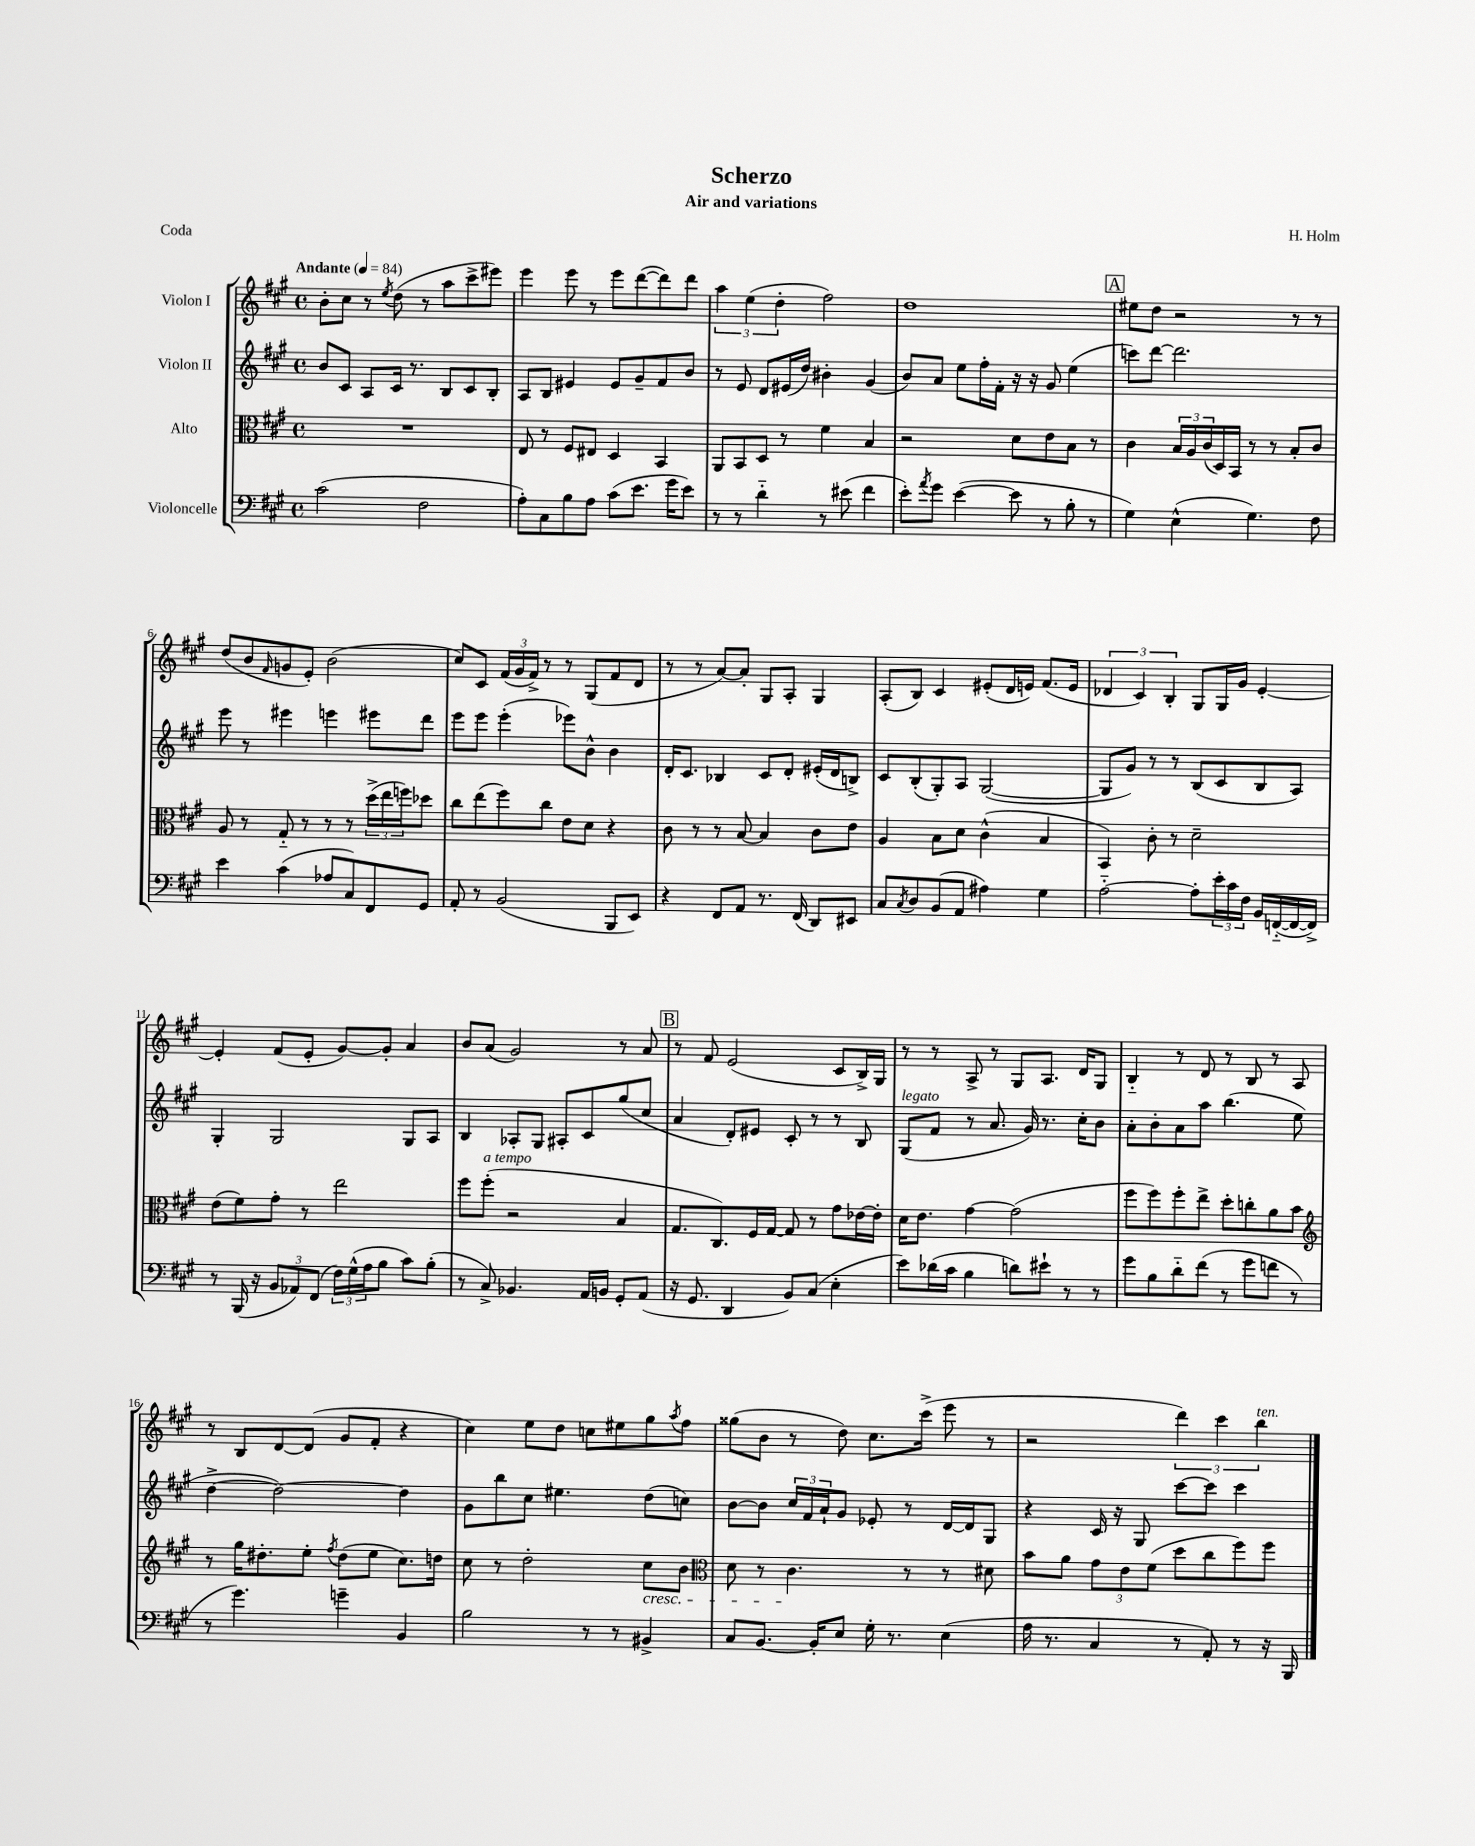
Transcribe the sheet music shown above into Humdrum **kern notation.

**kern	**kern	**kern	**kern
*part4	*part3	*part2	*part1
*staff4	*staff3	*staff2	*staff1
*I"Violoncelle	*I"Alto	*I"Violon II	*I"Violon I
*clefF4	*clefC3	*clefG2	*clefG2
*k[f#c#g#]	*k[f#c#g#]	*k[f#c#g#]	*k[f#c#g#]
*M4/4	*M4/4	*M4/4	*M4/4
*met(c)	*met(c)	*met(c)	*met(c)
*MM84	*MM84	*MM84	*MM84
=1	=1	=1	=1
!	!	!	!LO:TX:a:B:t=Andante
(2c#\	1r	8b/L	8b'\L
.	.	8c#/J	8cc#\J
.	.	8A/L	8r
.	.	.	8qee/
.	.	16c#/Jk	(8dd\
.	.	8.r	.
2F#\	.	.	8r
.	.	8B/L	8aa\L
.	.	8c#/	8ccc#^\
.	.	8B'/J	8eee#X\J)
=2	=2	=2	=2
8A'\L)	8E/	8A/L	4eee\
8C#\	8r	8B/J	.
8B\	8F#/L	4e#X/	8eee\
8A\J	8E#X/J	.	8r
(8c#\L	4D/	8e#/L	8eee\L
8.e\J	.	8g#~/	([8ddd\
.	4BB/	8f#/	8ddd\])
16g#\KL	.	.	.
8e\J)	.	8b/J	8ddd\J
=3	=3	=3	=3
8r	8AA/L	8r	6aa\
8r	8BB/	8e/	.
.	.	.	(6ee\
4d\	8D/J	8d/L	.
.	.	.	6dd'\
.	8r	(16e#X/L	.
.	.	16dd/JJ)	.
8r	4f#\	4b#X'\	2ff#\)
(8e#X\	.	.	.
4f#\	4B/	(4g#/	.
=4	=4	=4	=4
8e'\L)	2r	8b/L)	1dd
8qa/	.	.	.
8g#\J	.	8a/J	.
([4e\	.	8ee\L	.
.	.	16ff#'\L	.
.	.	16f#'\JJ	.
8e\]	8d\L	16r	.
.	.	16r	.
8r	8e\	8g#/	.
8B'\	8B\J	(4ee\	.
8r	8r	.	.
!!LO:REH:place=s1:t=A
=5	=5	=5	=5
4G#\)	4c#\	8cccn\L)	8ee#X\L
.	.	[8ddd\J	8dd\J
(4E^^\	24B/LL	2.ddd\]	2r
.	24A/	.	.
.	(24c#/	.	.
.	16D/)	.	.
.	16BB/JJ	.	.
4.G#\)	8r	.	.
.	8r	.	.
.	8B'/L	.	8r
8F#\	8c#/J	.	8r
!!LO:LB:g=z
=6	=6	=6	=6
4e\	8A/	8eee\	(8dd/L
.	8r	8r	8b/
.	.	.	16qqf#/
(4c#\	8G#/	4eee#X\	8gn/
.	8r	.	8e'/J)
8A-X/L	8r	4eeen\	(2b\
8C#/)	8r	.	.
8FF#/	(24dd^\LL	8eee#X\L	.
.	24ee\	.	.
.	24ffn\J)	.	.
8GG#/J	8dd-X\J	8ddd\J	.
=7	=7	=7	=7
8AA'/	8cc#\L	8eee\L	8cc#/L)
8r	(8ee\	8eee\J	8c#/J
(2BB/	8ff#\)	(4eee'\	(24f#/LL
.	.	.	24g#/
.	.	.	24f#^/JJ)
.	8cc#\J	.	8r
.	8e\L	8eee-X\L)	8r
.	8d\J	8b^^\J	(8G#/L
8BBB/L	4r	4b\	8f#/
8EE/J)	.	.	8d/J
=8	=8	=8	=8
4r	8c#\	16d'/KL	8r
.	.	8.c#/J	.
.	8r	.	8r
8FF#/L	8r	4B-X/	[8a/L)
8AA/J	[8B/	.	8a'/J]
8.r	4B/]	8c#/L	8G#/L
.	.	8d'/J	8A'/J
(16FF#/	.	.	.
8DD/L)	8c#\L	(16e#X'/LL	4G#/
.	.	16d/J	.
8EE#X/J	8e\J	8Bn^/J)	.
=9	=9	=9	=9
8C#/L	4A/	8c#/L	(8A'/L
8qC#/	.	.	.
8D/	.	(8B'/	8B/J)
(8BB/	8B\L	8G#'/)	4c#/
8AA/J	8d\J	8A/J	.
4A#X\)	(4c#^^\	([2G#/	(8e#X'/L
.	.	.	16d/L
.	.	.	16en/JJ)
4G#\	4B/	.	(8.f#/L
.	.	.	16e/Jk
=10	=10	=10	=10
[2A\	4BB/)	8G#/L]	6d-X/
.	.	8g#/J)	.
.	.	.	6c#/)
.	8c#'\	8r	.
.	.	.	6B'/
.	8r	8r	.
8A'\L]	2d~\	(8B/L	8G#/L
24e'\L	.	8c#/	16G#/L
24c#\	.	.	.
.	.	.	16g#/JJ
24F#\JJ	.	.	.
16BB/LL	.	8B/	[4e'/
([16FFn/	.	.	.
16FF/_	.	8A/J)	.
16FF^/JJ])	.	.	.
!!LO:LB:g=z
=11	=11	=11	=11
8r	(8e\L	4G#'/	4e'/]
(16BBB/	8f#\)	.	.
16r	.	.	.
12BB/L	8g#'\J	2G#/	(8f#/L
12AA-X/)	.	.	.
.	8r	.	8e'/J
(12FF#/J	.	.	.
24F#\LL)	2ee\	.	[8g#/L)
(24G#^^\	.	.	.
24A\J	.	.	.
8B\J	.	.	8g#'/J]
8c#\L)	.	8G#/L	4a/
(8B'\J	.	8A/J	.
=12	=12	=12	=12
8r	8ff#\L	4B/	8b/L
!	!LO:TX:a:i:t=a tempo	!	!
8C#^/)	(8ff#'\J	.	(8a/J
4.BB-X/	2r	8A-X'/L	2g#/)
.	.	8G#/J	.
.	.	8A#X'/L	.
16AA/LL	.	8c#/	.
16BBn/JJ	.	.	.
8GG#'/L	4B/	(8gg#/	8r
(8AA/J	.	8cc#/J	8a/
!!LO:REH:place=s1:t=B
=13	=13	=13	=13
16r	8.G#/L	4a/	8r
8.GG#/	.	.	.
.	.	.	8f#/
.	8.C#/)	.	.
4DD/	.	8d'/L)	(2e/
.	16F#/L	8e#X/J	.
.	[16G#/JJ	.	.
8BB/L)	8G#/]	8c#'/	.
(8C#/J	8r	8r	.
4E'\	8g#\L	8r	8c#/L
.	[16e-X\L	8B/	16B^/L)
.	16e-'\JJ]	.	16G#/JJ
=14	=14	=14	=14
!	!	!LO:TX:a:i:t=legato	!
8e\L)	16d\KL	(8G#/L	8r
.	8.e\J	.	.
(16d-X\L	.	8f#/J	8r
16c#\JJ	.	.	.
4B\	[4g#\	8r	8A^/
.	.	8.a/	8r
8dn\L)	(2g#\]	.	8G#/L
.	.	16g#/)	.
8e#X`\J	.	8.r	8.A/J
8r	.	.	.
.	.	16cc#'\KL	16d/KL
8r	.	8b\J	8G#/J
=15	=15	=15	=15
8g#\L	8ff#\L	8a'\L	4B/
8B\	8ff#\)	8b'\	.
8d\	8ff#'\	8a\	8r
(8f#\J	8ee^\J	8aa\J	8d/
8r	8dd'\L	(4.bb\	8r
8g#\L	8ccn'\	.	8B/
8fn\J	8a\	.	8r
8r	8b\J	8ee\	8A/
!!LO:LB:g=z
=16	=16	=16	=16
*	*clefG2	*	*
8r	8r	[4dd^\	8r
4.g#\)	16gg#\KL	.	8B/L
.	8.dd#X'\	.	.
.	.	2dd\_)	[8d/
.	8ee'\J	.	(8d/J]
.	8qff#/	.	.
4gn~\	(8dd#\L	.	8g#/L
.	8ee\J	.	8f#'/J
4BB/	8.cc#\L)	4dd\]	4r
.	16ddn\Jk	.	.
=17	=17	=17	=17
2B\	8cc#\	8g#\L	4cc#\)
.	8r	8bb\	.
.	2dd'\	8cc#\J	8ee\L
.	.	4.ee#X\	8dd\J
8r	.	.	8ccn\L
8r	.	.	8ee#X\
!	!LO:TX:b:i:t=cresc.	!	!
4BB#X^/	8cc#\L	(8dd\L	8gg#\
.	.	.	8qaa/
.	8b\J	8ccn\J)	8ff#\J
=18	=18	=18	=18
*	*clefC3	*	*
8C#/L	8d\	[8b\L	(8gg##X\L
[8.BB/J	8r	8b\J]	8b\J
.	4.c#\	24cc#/LL	8r
.	.	24f#/	.
16BB'/KL]	.	.	.
.	.	24a`/J	.
8E/J	.	8g#/J	8dd\)
16G#'\	.	8e-X'/	8.cc#\L
8.r	.	.	.
.	8r	8r	.
.	.	.	(16ccc#^\Jk
(4E\	8r	[16d/LL	8eee\
.	.	16d/J]	.
.	8d#X\	8G#/J	8r
=19	=19	=19	=19
16A\	8b\L	4r	2r
8.r	.	.	.
.	8a\J	.	.
4C#/	12g#\L	16c#/	.
.	.	16r	.
.	12e\	.	.
.	.	8G#/	.
.	(12f#\J	.	.
8r	8dd\L	[8ccc#\L	6ddd\)
8AA'/)	8cc#\	8ccc#\J]	.
.	.	.	6ccc#\
8r	8ff#\)	4ccc#\	.
!	!	!	!LO:TX:a:i:t=ten.
.	.	.	6bb\
16r	8ff#\J	.	.
16BBB/	.	.	.
==	==	==	==
*-	*-	*-	*-
